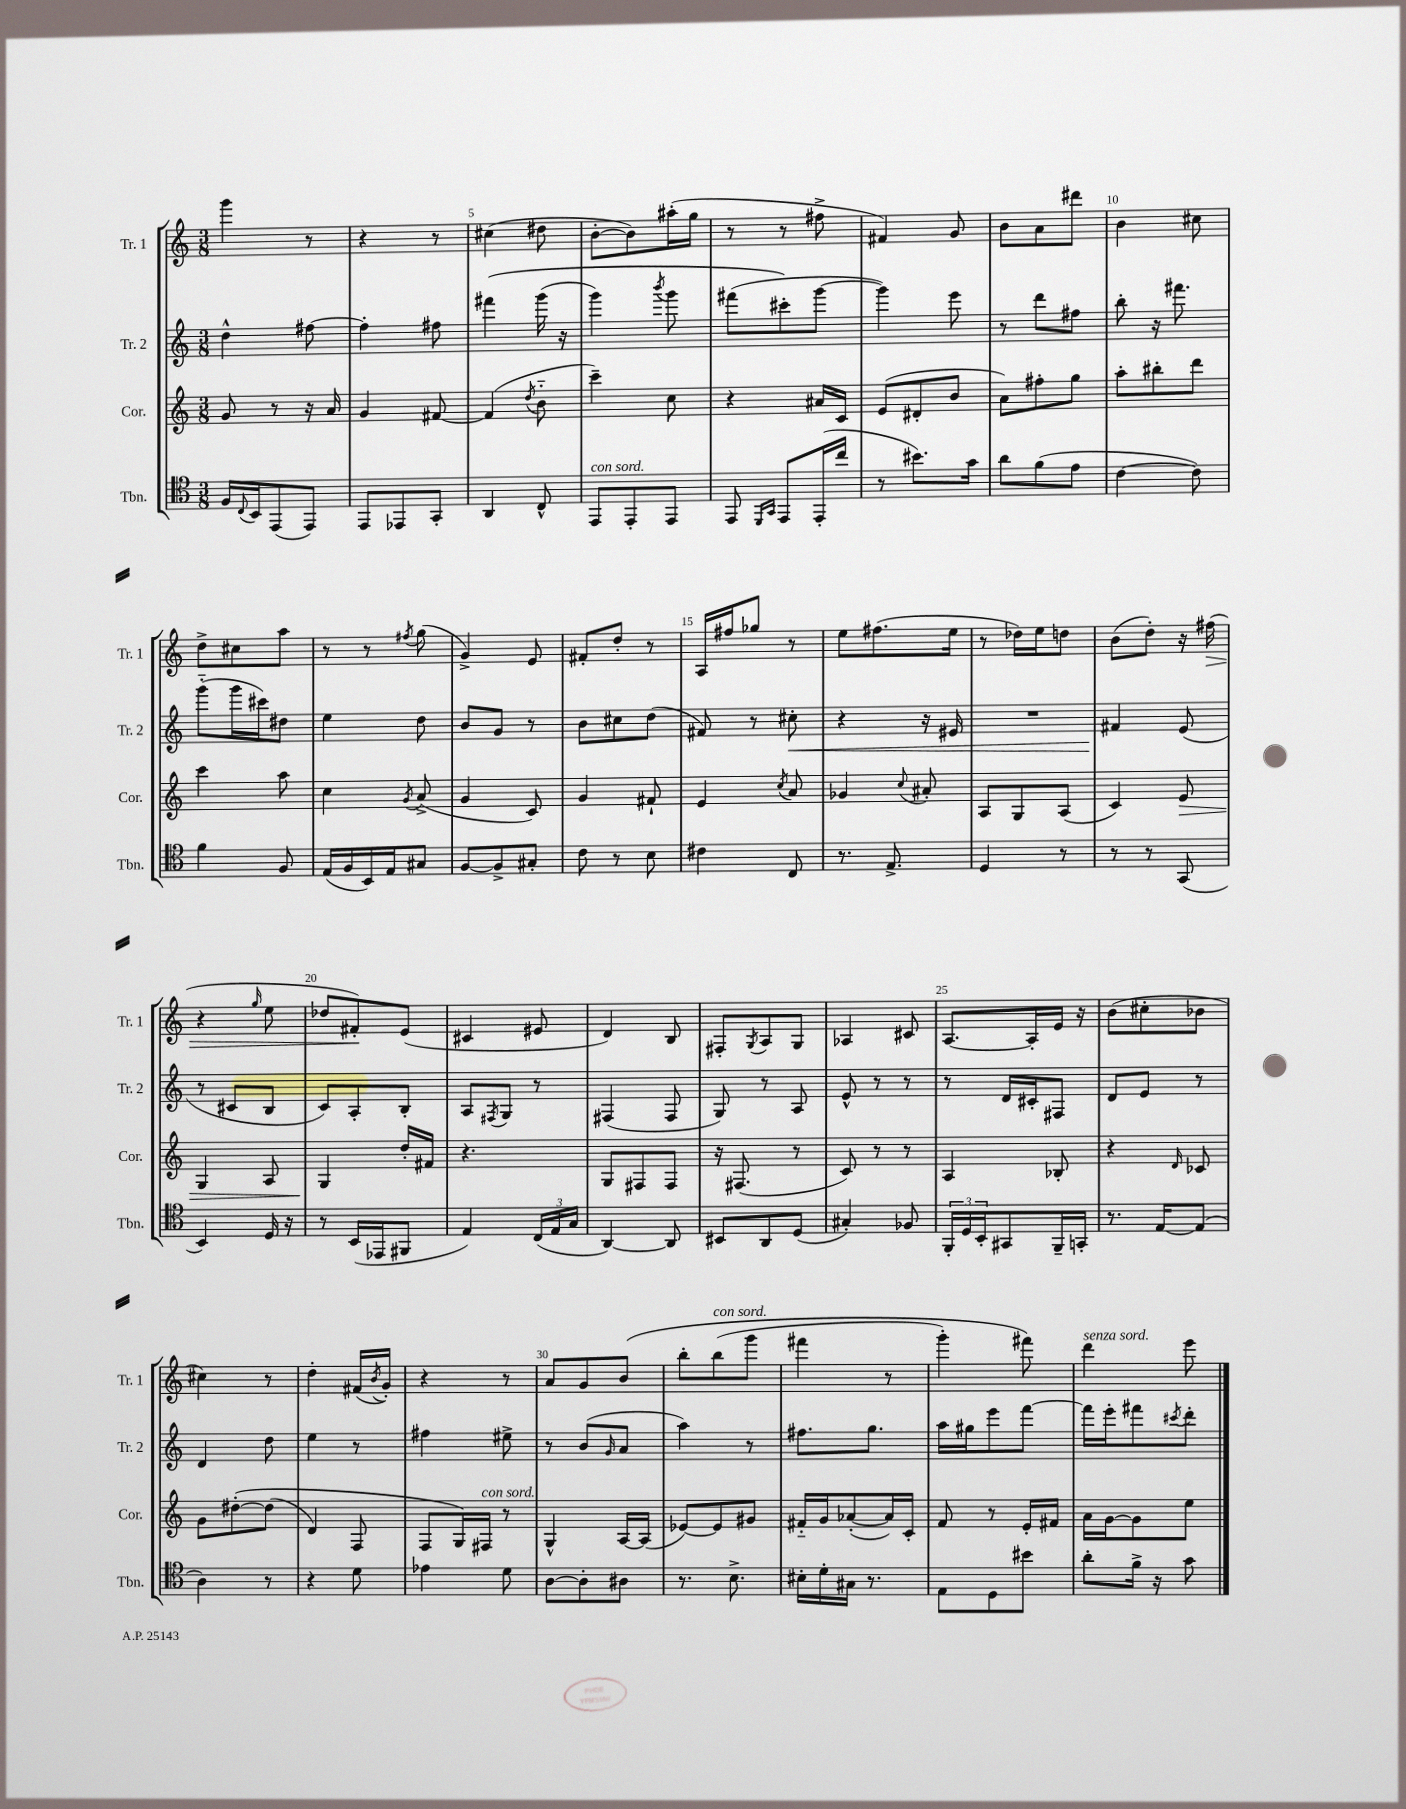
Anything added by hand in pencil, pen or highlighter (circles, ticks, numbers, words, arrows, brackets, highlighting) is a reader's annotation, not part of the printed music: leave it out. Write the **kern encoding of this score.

**kern	**kern	**kern	**kern
*staff4	*staff3	*staff2	*staff1
*clefC4	*clefG2	*clefG2	*clefG2
*k[]	*k[]	*k[]	*k[]
*M3/8	*M3/8	*M3/8	*M3/8
16F	8g	4dd^^	4ggg
8qqC	.	.	.
16BB	.	.	.
(8EE	8r	.	.
8EE)	16r	[8ff#	8r
.	16a	.	.
=	=	=	=
8EE	4g	4ff#']	4r
8EE-	.	.	.
8GG'	[8f#	8ff#	8r
=	=	=	=
4AA	(4f#]	&(4fff#	(4cc#
.	8qdd	.	.
8C^^	8b'~	(16ggg	8dd#
.	.	16r	.
=	=	=	=
8EE	4ccc~)	4ggg)	[8b'
8EE'	.	.	8b])
.	.	8qbbb	.
8EE	8cc	8ggg	(16aa#'
.	.	.	16gg
=	=	=	=
8EE	4r	(8fff#	8r
16qqDD	.	.	.
16qqGG	.	.	.
8EE	.	8ccc#'&)	8r
(16EE'	16a#	[8ggg	8ff#^
16cc	16c	.	.
=	=	=	=
8r	(8e	4ggg])	4f#)
8.b#)	8d#'	.	.
.	8b	8eee	8g
16g	.	.	.
=	=	=	=
8a	8a)	8r	8b
(8f	8ff#'	8ddd	8a
8e	8gg	8ff#	8ddd#
=	=	=	=
[4c	8aa'	8bb'	4b
.	8bb#'	16r	.
.	.	8.fff#	.
8c])	8ddd	.	8cc#
=	=	=	=
4f	4ccc	(8ggg'~	8dd^
.	.	16ggg	8cc#
.	.	16ccc#)	.
8F	8aa	8dd#	8aa
=	=	=	=
(16E	4cc	4ee	8r
16F	.	.	.
16BB)	.	.	8r
16E	.	.	.
.	8qg	.	8qff#
8G#	(8a^	8dd	(8gg
=	=	=	=
[8F	4g	8b	4g^)
8F^]	.	8g	.
8G#'	8c)	8r	8e
=	=	=	=
8c	4g	8b	8f#'
8r	.	8cc#	8dd'
8B	8f#`	(8dd	8r
=	=	=	=
4c#	4e	8f#)	16A
.	.	.	16ff#
.	.	8r	8gg-
.	8qcc	.	.
8C	8a	8cc#'	8r
=	=	=	=
8.r	4g-	4r	8ee
.	.	.	(8.ff#
8.E^	.	.	.
.	8qqcc	.	.
.	8a#'	16r	.
.	.	16e#	16ee
=	=	=	=
4D	8A	4.r	8r
.	8G	.	16dd-)
.	.	.	16ee
8r	(8A	.	8dd
=	=	=	=
8r	4c)	4f#	(8b
8r	.	.	8dd')
(8GG	8e	(8e	16r
.	.	.	(16ff#
=	=	=	=
4BB)	4G	8r	4r
.	.	8c#	.
.	.	.	16qqgg
16D	8A	8B	8ee
16r	.	.	.
=	=	=	=
8r	4G	8c)	8dd-
(16BB	.	8A'	8f#')
16EE-	.	.	.
8FF#	16dd'	8B'	(8e
.	16f#	.	.
=	=	=	=
4E)	4.r	8A	4c#
.	.	8qF#	.
.	.	8G	.
(24C	.	8r	8e#
24E	.	.	.
24G	.	.	.
=	=	=	=
[4AA)	8G	(4F#	4d)
.	8F#	.	.
8AA]	8F#	8F#	8B
=	=	=	=
8BB#	16r	8G)	8F#'
.	(8.F#	.	.
.	.	.	8qG
8AA	.	8r	8A
(8D	8r	8A	8G
=	=	=	=
4G#')	8c)	8e^^	4A-
.	8r	8r	.
8F-	8r	8r	8c#
=	=	=	=
24FF'	4A	8r	[8.A
24D	.	.	.
24BB'	.	.	.
8GG#	.	16d	.
.	.	16c#'	16A']
16FF~	8B-'	8F#	16e
16GG'	.	.	16r
=	=	=	=
8.r	4r	8d	(8b
.	.	8e	8cc#'
[16E	.	.	.
.	16qqd	.	.
(8E]	8c-	8r	8b-
=	=	=	=
4A)	8g	4d	4cc#)
.	&([8dd#'	.	.
8r	(8dd#]	8dd	8r
=	=	=	=
4r	4d)	4ee	4dd'
8d	8F	8r	(16f#
.	.	.	8qb
.	.	.	16g')
=	=	=	=
4e-	8F	4ff#	4r
.	16G&)	.	.
.	16F#	.	.
8d	8r	8ee#^	8r
=	=	=	=
[8A	4G^^	8r	8a
8A']	.	(8b	8g
.	.	16qqg	.
8A#	[16A	8a	&(8b
.	(16A]	.	.
=	=	=	=
8.r	[8e-)	4aa)	8bb'
.	8e-]	.	(8bb
8.B^	.	.	.
.	8g#	8r	8ggg
=	=	=	=
16B#'	16f#'~	8.ff#	4fff#
16d'	16g	.	.
16G#	([8a-'	.	.
8.r	.	8.gg	.
.	16a-])	.	8r
.	16c'	.	.
=	=	=	=
8E	8f	16aa	4ggg')
.	.	16gg#	.
8D	8r	8eee	.
8b#	16e'	[8fff	8fff#&)
.	16f#	.	.
=	=	=	=
8a'	16a	16fff]	4ddd
.	[16g	16eee'	.
16f^	8g]	8fff#	.
16r	.	.	.
.	.	8qccc#	.
8g	8ee	8ddd'	8eee
==	==	==	==
*-	*-	*-	*-
